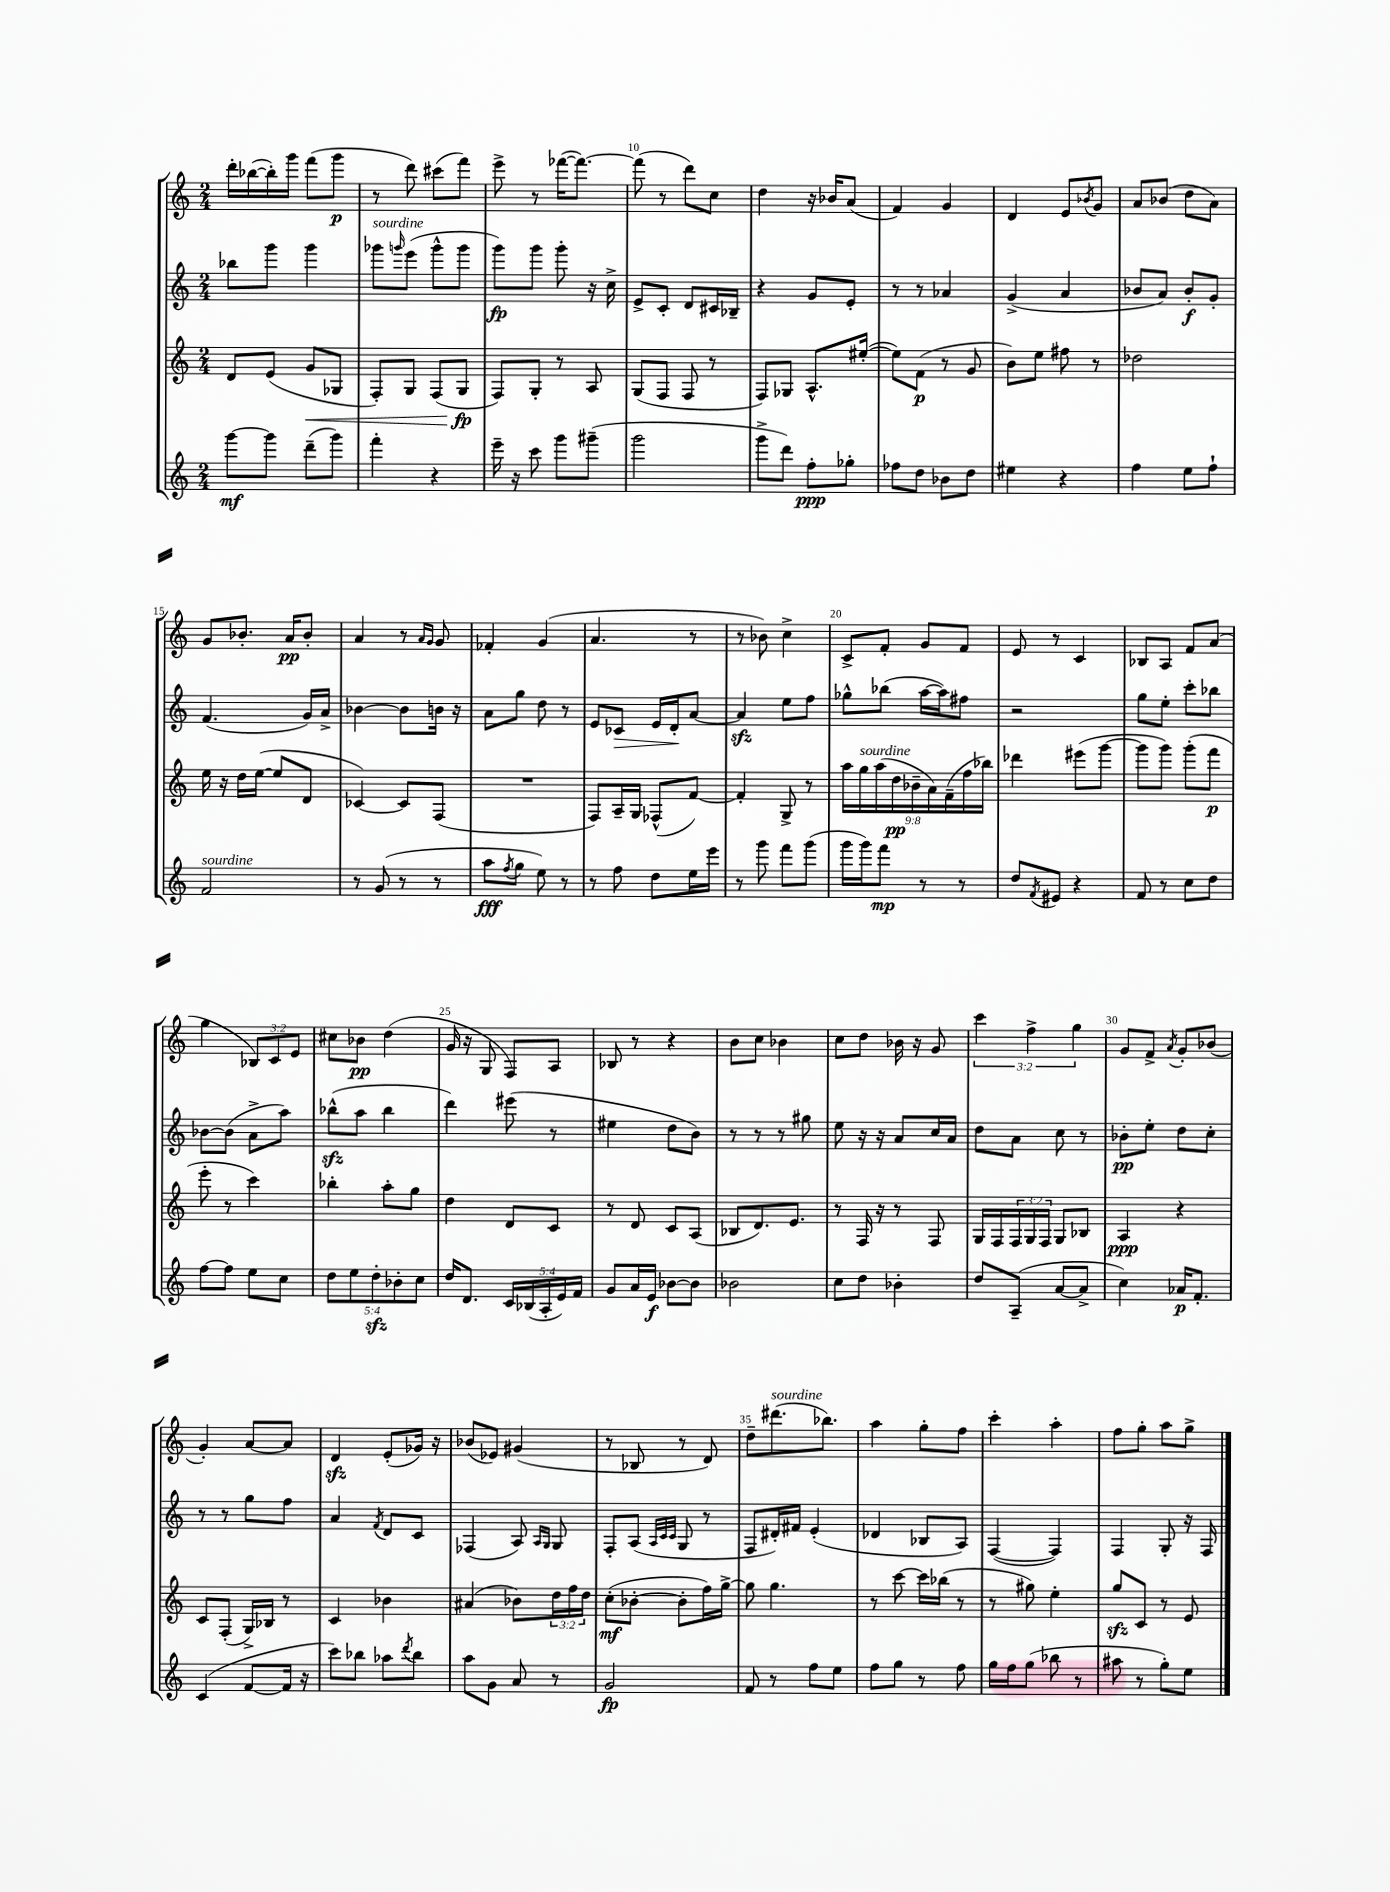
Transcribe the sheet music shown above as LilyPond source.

<<
\new StaffGroup <<
\new Staff = "s0" {
    \clef treble \key c \major \numericTimeSignature \time 2/4 \override Staff.TupletNumber.text = #tuplet-number::calc-fraction-text
    d'''16-. bes''16~( bes''16-.) g'''16 f'''8( g'''8\p |
    r8 d'''8) cis'''8( f'''8) |
    e'''8-> r8 fes'''16~( fes'''8.~) |
    fes'''8( r8 d'''8) c''8 |
    d''4 r16 bes'16 a'8( |
    f'4) g'4 |
    d'4 e'8 \acciaccatura { bes'8 } g'8 |
    a'8 bes'8( d''8 a'8) |
    g'8 bes'8.-. a'16\pp bes'8-. |
    a'4 r8 \grace { a'16 g'16 } g'8 |
    fes'4-. g'4( |
    a'4. r8 |
    r8 bes'8) c''4-> |
    c'8-> f'8-. g'8 f'8 |
    e'8 r8 c'4 |
    bes8 a8 f'8 a'8( |
    g''4 \tuplet 3/2 { bes8) c'8 e'8 } |
    cis''8 bes'8\pp d''4( |
    g'16 r16 g8 f8) a8 |
    bes8 r8 r4 |
    b'8 c''8 bes'4 |
    c''8 d''8 bes'16 r16 g'8 |
    \tuplet 3/2 { c'''4 f''4-> g''4 } |
    g'8 f'8-> \acciaccatura { a'8 } g'8-. bes'8( |
    g'4-.) a'8~ a'8 |
    d'4\sfz e'8-.( ges'16) r16 |
    bes'8( ees'8) gis'4( |
    r8 bes8 r8 d'8) |
    d''8-- dis'''8.^\markup { \italic "sourdine" }( bes''8.) |
    a''4 g''8-. f''8 |
    c'''4-. a''4-. |
    f''8 g''8-. a''8 g''8-> \bar "|." |
}
\new Staff = "s1" {
    \clef treble \key c \major \numericTimeSignature \time 2/4
    bes''8 g'''8 g'''4 |
    ges'''8^\markup { \italic "sourdine" } \grace { g'''16 } e'''8( g'''8-^ g'''8 |
    g'''8\fp) g'''8 g'''8-. r16 c''16-> |
    e'8-> c'8-. d'8 cis'16 bes16-- |
    r4 g'8 e'8-. |
    r8 r8 aes'4 |
    g'4->( a'4 |
    bes'8 a'8) bes'8-.\f g'8-. |
    f'4.( g'16) a'16-> |
    bes'4~ bes'8 b'16 r16 |
    a'8 g''8 d''8 r8 |
    e'8 ces'8\> e'16 d'16-.\! a'8~ |
    a'4\sfz e''8 f''8 |
    ges''8-^ bes''8( a''16~ a''16) fis''8 |
    r2 |
    g''8 e''8-. c'''8-. bes''8 |
    bes'8~ bes'8( a'8-> a''8) |
    bes''8-^\sfz( a''8 bes''4 |
    d'''4) eis'''8( r8 |
    eis''4 d''8 b'8) |
    r8 r8 r8 gis''8 |
    e''8 r16 r16 a'8 c''16 a'16 |
    d''8 a'8 c''8 r8 |
    bes'8-.\pp e''8-. d''8 c''8-. |
    r8 r8 g''8 f''8 |
    a'4 \acciaccatura { f'8 } d'8 c'8 |
    fes4( a8) \grace { a16 g16 } g8 |
    f8-. a8( \grace { a32 c'32 c'32 } g8 r8 |
    f8 dis'16-.) fis'16 e'4-.( |
    des'4 bes8 a8) |
    f4~( f4) |
    f4 g8-. r16 f16 \bar "|." |
}
\new Staff = "s2" {
    \clef treble \key c \major \numericTimeSignature \time 2/4 \override Staff.TupletNumber.text = #tuplet-number::calc-fraction-text
    d'8 e'8( g'8\< ges8 |
    f8-.) g8 f8( g8\fp\! |
    f8) g8-. r8 a8 |
    g8( f8 f8 r8 |
    f8) ges8 a8.-^ eis''16~-.( |
    eis''8) f'8\p( r8 g'8 |
    b'8) e''8 fis''8 r8 |
    des''2 |
    e''16 r16 d''16 e''16~( e''8 d'8 |
    ces'4~) ces'8 f8( |
    R2 |
    f8) a16-- g16 fes8-^( f'8~) |
    f'4-. g8-> r8 |
    \tuplet 9/8 { a''16 g''16^\markup { \italic "sourdine" } a''16( d''16\pp bes'16-- a'16) f'16--( f''16 bes''16) } |
    des'''4 eis'''8( g'''8~ |
    g'''8 g'''8) g'''8-.( f'''8\p |
    e'''8-. r8 c'''4) |
    bes''4-. a''8-. g''8 |
    d''4 d'8 c'8 |
    r8 d'8 c'8 a8( |
    bes8 d'8.) e'8. |
    r8 f16 r16 r8 f8 |
    g16 f16 \tuplet 3/2 { f16 g16 f16 } g8 bes8 |
    a4\ppp r4 |
    c'8 f8-.( g16->) bes16 r8 |
    c'4 bes'4 |
    ais'4( bes'8) \tuplet 3/2 { d''16 f''16 d''16 } |
    c''8-.\mf( bes'8~-. bes'8-. f''16) g''16~-> |
    g''8 g''4. |
    r8 c'''8~ c'''16 bes''16( r8 |
    r8 gis''8) e''4-. |
    g''8\sfz c'8 r8 e'8 \bar "|." |
}
\new Staff = "s3" {
    \clef treble \key c \major \numericTimeSignature \time 2/4 \override Staff.TupletNumber.text = #tuplet-number::calc-fraction-text
    g'''8~\mf g'''8 d'''8--( g'''8) |
    f'''4-. r4 |
    e'''16-- r16 c'''8 g'''8 gis'''8--( |
    g'''2 |
    g'''8-> d'''8) f''8-.\ppp ges''8-. |
    fes''8 d''8 bes'8 d''8 |
    eis''4 r4 |
    f''4 e''8 f''8-! |
    f'2^\markup { \italic "sourdine" } |
    r8 g'8( r8 r8 |
    a''8\fff \acciaccatura { f''8 } g''8 e''8) r8 |
    r8 f''8 d''8 e''16 e'''16 |
    r8 g'''8 f'''8 g'''8( |
    g'''16 g'''16) f'''8\mp r8 r8 |
    d''8 \acciaccatura { f'8 } eis'8 r4 |
    f'8 r8 c''8 d''8 |
    f''8~ f''8 e''8 c''8 |
    \tuplet 5/4 { d''8 e''8 d''8-.\sfz bes'8-. c''8 } |
    d''16 d'8. \tuplet 5/4 { c'16 bes16( a16-. e'16) f'16 } |
    g'8 a'16 e'16\f bes'8~ bes'8 |
    bes'2 |
    c''8 d''8 bes'4-. |
    d''8 a8--( a'8~ a'8-> |
    c''4) aes'16\p f'8.-. |
    c'4( f'8~ f'16 r16 |
    c'''8) bes''8 aes''8 \acciaccatura { d'''8 } bes''8 |
    a''8 g'8 a'8 r8 |
    g'2\fp |
    f'8 r8 f''8 e''8 |
    f''8 g''8 r8 f''8 |
    g''16 f''16 g''8( bes''8 r8 |
    ais''8 r8 g''8-.) e''8 \bar "|." |
}
>>
>>
\layout { \context { \Score currentBarNumber = #7 \override BarNumber.break-visibility = ##(#f #t #t) barNumberVisibility = #(every-nth-bar-number-visible 5) } }
